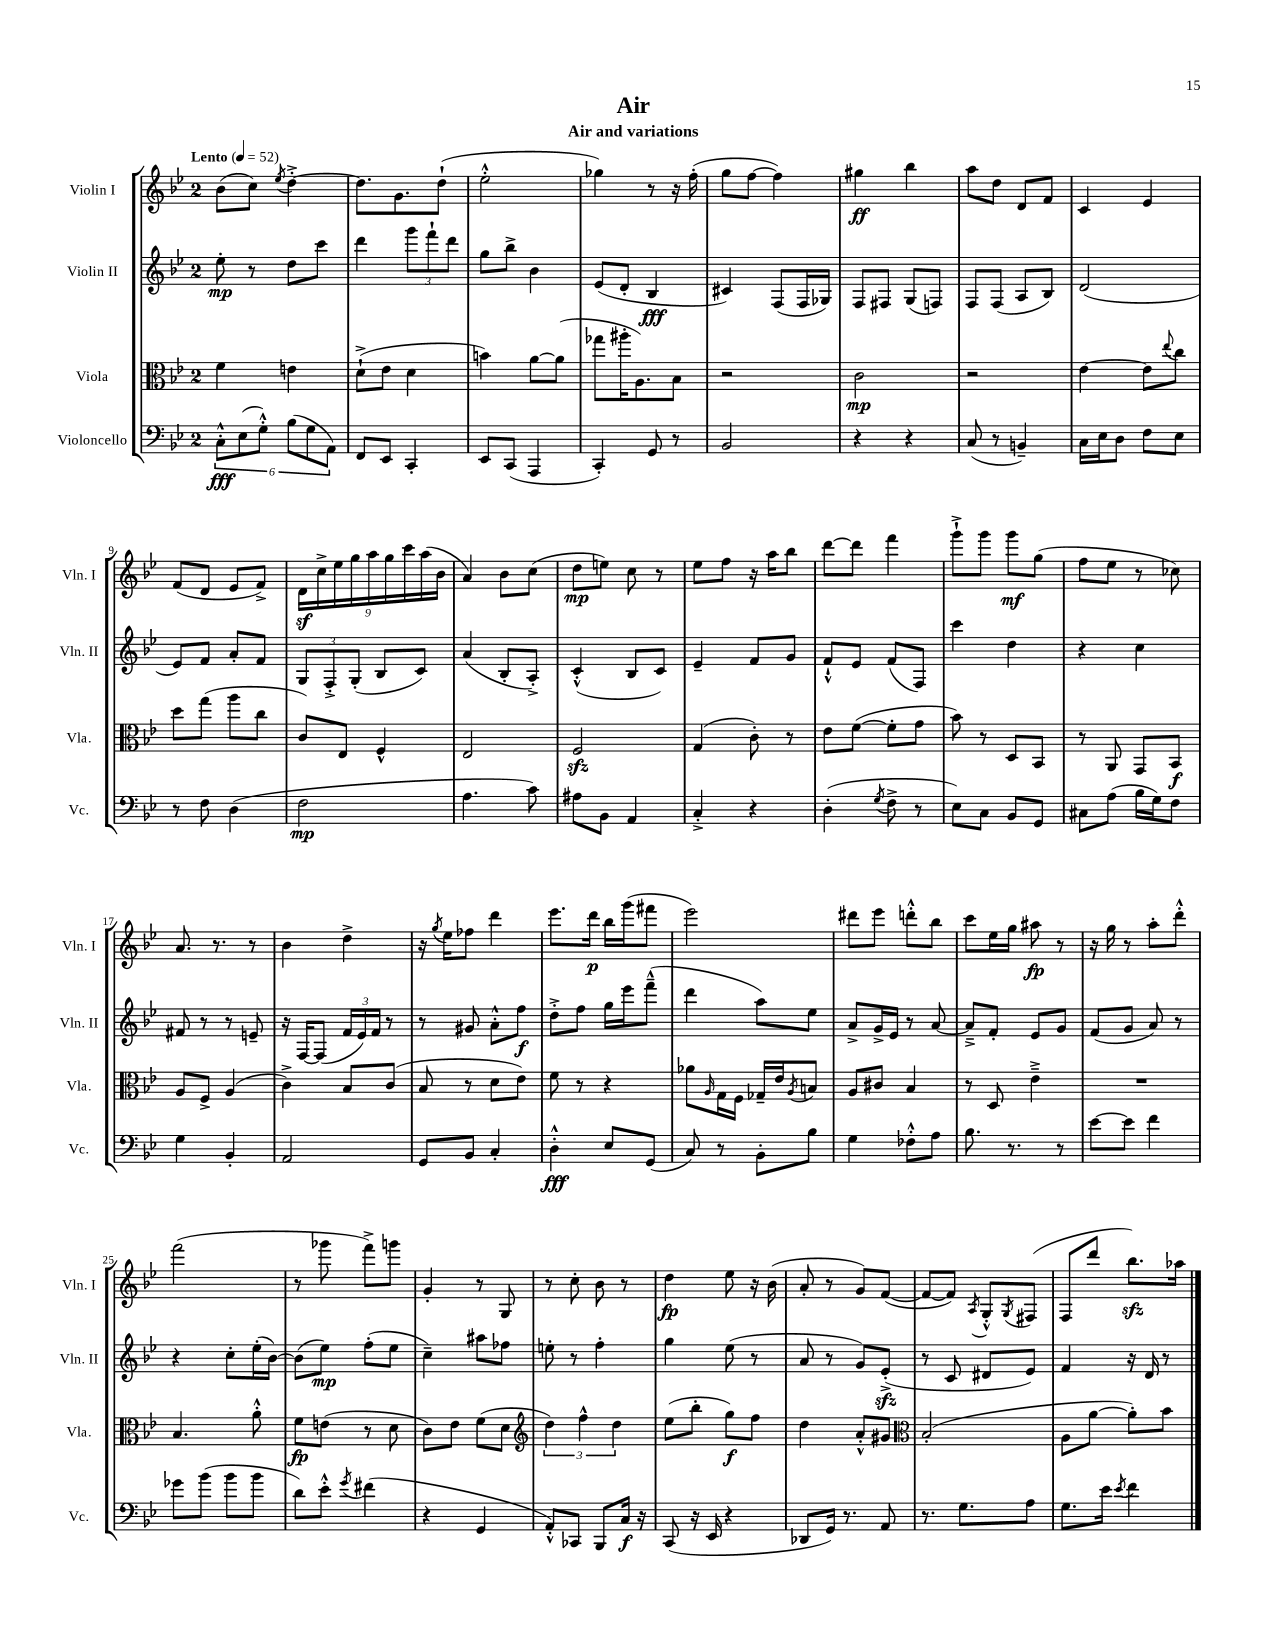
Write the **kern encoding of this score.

**kern	**kern	**kern	**kern
*staff4	*staff3	*staff2	*staff1
*clefF4	*clefC3	*clefG2	*clefG2
*k[b-e-]	*k[b-e-]	*k[b-e-]	*k[b-e-]
*M2/4	*M2/4	*M2/4	*M2/4
*MM52	*MM52	*MM52	*MM52
12C'^^\L	4f\	8ee-'\	(8b-\L
(12E-\	.	.	.
.	.	8r	8cc\J)
12G'^^\J)	.	.	.
.	.	.	8qee-/
(12B-\L	4e\	8dd\L	[4dd'^\
12G\	.	.	.
.	.	8ccc\J	.
12AA\J)	.	.	.
=	=	=	=
8FF/L	(8d`^\L	4ddd\	8.dd\]L
8EE-/J	8e-\J	.	.
.	.	.	8.g\
4CC'/	4d\	12ggg\L	.
.	.	12fff`\	.
.	.	.	(8dd`\J
.	.	12ddd\J	.
=	=	=	=
8EE-/L	4b\)	8gg\L	2ee-'^^\
(8CC/J	.	8bb-^\J	.
4AAA/	[8a\L	4b-\	.
.	(8a\]J	.	.
=	=	=	=
4CC'/)	8gg-\L	(8e-/L	4gg-\)
.	16aa#'\K	8d'/J	.
.	8.A\)	.	.
8GG/	.	4B-/	8r
8r	8B-\J	.	16r
.	.	.	(16ff'\
=	=	=	=
2BB-/	2r	4c#/)	8gg\L
.	.	.	[8ff\J
.	.	(8F/L	4ff\])
.	.	16F/L	.
.	.	16G-/JJ)	.
=	=	=	=
4r	2c\	8F/L	4gg#\
.	.	8F#/J	.
4r	.	(8G/L	4bb-\
.	.	8F/J)	.
=	=	=	=
(8C/	2r	8F/L	8aa\L
8r	.	(8F/J	8dd\J
4BB~/)	.	8A/L	8d/L
.	.	8B-/J)	8f/J
=	=	=	=
16C\LL	[4e-\	(2d/	4c/
16E-\J	.	.	.
8D\J	.	.	.
8F\L	8e-\]L	.	4e-/
.	8qqee-/	.	.
8E-\J	8cc\J	.	.
=	=	=	=
8r	8dd\L	8e-/L)	(8f/L
8F\	(8gg\J	8f/J	8d/J
(4D\	8aa\L	8a'/L	8e-/L
.	8cc\J	8f/J	8f^/J)
=	=	=	=
2F\	8c/L)	12G/L	18d\LL
.	.	.	18cc^\
.	.	12F'^/	.
.	.	.	18ee-\
.	8E-/J	.	.
.	.	(12G'/J	18gg\
.	.	.	18aa\
.	4F^^/	8B-/L	.
.	.	.	18gg\
.	.	.	18ccc\
.	.	8c/J)	.
.	.	.	(18aa\
.	.	.	18b-\JJ
=	=	=	=
4.A\	2E-/	(4a/	4a/)
.	.	8B-'/L	8b-\L
8c\)	.	8A'^/J)	(8cc\J
=	=	=	=
8A#\L	2F/	(4c'^^/	8dd\L
8BB-\J	.	.	8ee\J)
4AA/	.	8B-/L	8cc\
.	.	8c/J)	8r
=	=	=	=
4C'^/	(4G/	4e-~/	8ee-\L
.	.	.	8ff\J
4r	8c'\)	8f/L	16r
.	.	.	16aa\LK
.	8r	8g/J	8bb-\J
=	=	=	=
(4D'\	8e-\L	8f`^^/L	[8ddd\L
.	([8f\J	8e-/J	8ddd\]J
8qG/	.	.	.
8F^\	8f'\]L	(8f/L	4fff\
8r	8g\J	8F/J)	.
=	=	=	=
8E-\L)	8b-\)	4ccc\	8ggg`^\L
8C\J	8r	.	8ggg\J
8BB-/L	8D/L	4dd\	8ggg\L
8GG/J	8BB-/J	.	(8gg\J
=	=	=	=
8C#\L	8r	4r	8ff\L
(8A\J	8AA/	.	8ee-\J
16B-\LL	8GG/L	4cc\	8r
16G\J)	.	.	.
8F\J	8BB-/J	.	8cc-\)
=	=	=	=
4G\	8A/L	8f#/	8.a/
.	8F^/J	8r	.
.	.	.	8.r
4BB-'/	(4A/	8r	.
.	.	8e~/	8r
=	=	=	=
2AA/	4c^\)	16r	4b-\
.	.	[16F/LK	.
.	.	(8F/]J	.
.	8B-/L	24f/LL	4dd^\
.	.	24e-/)	.
.	.	24f/JJ	.
.	(8c/J	8r	.
=	=	=	=
8GG/L	8B-/	8r	16r
.	.	.	8qgg/
.	.	.	16ee-\LK
8BB-/J	8r	8g#/	8ff-\J
4C'/	8d\L	8a'^^\L	4ddd\
.	8e-\J)	8ff\J	.
=	=	=	=
4D'^^\	8f\	8dd'^\L	8.eee-\L
.	8r	8ff\J	.
.	.	.	16ddd\Jk
8E-/L	4r	16gg\LL	16bb-\LL
.	.	16eee-\J	(16ggg\J
(8GG/J	.	(8fff~^^\J	8fff#\J
=	=	=	=
8C/)	8a-\L	4ddd\	2eee-\)
.	16qqA/	.	.
8r	16G\L	.	.
.	16F\JJ	.	.
8BB-'\L	16G-~/LL	8aa\L)	.
.	16e-/J	.	.
.	8qA/	.	.
8B-\J	8B/J	8ee-\J	.
=	=	=	=
4G\	8A/L	8a^/L	8ddd#\L
.	8c#/J	16g^/L	8eee-\J
.	.	16e-/JJ	.
8F-'^^\L	4B-/	8r	8ddd'^^\L
8A\J	.	[8a/	8bb-\J
=	=	=	=
8.B-\	8r	8a~^/]L	8ccc\L
.	8D/	8f'/J	16ee-\L
8.r	.	.	16gg\JJ
.	4e-~^\	8e-/L	8aa#\
8r	.	8g/J	8r
=	=	=	=
[8e-\L	2r	(8f/L	16r
.	.	.	16gg\
8e-\]J	.	8g/J	8r
4f\	.	8a/)	8aa'\L
.	.	8r	8ddd'^^\J
=	=	=	=
8g-\L	4.B-/	4r	(2fff\
(8b-\J	.	.	.
8b-\L	.	8cc'\L	.
8b-\J	8a'^^\	(16ee-'\L	.
.	.	[16b-\JJ)	.
=	=	=	=
8d\L)	8f\L	(8b-\]L	8r
8e-'^^\J	(8e\J	8ee-\J)	8ggg-\
8qg/	.	.	.
(4f#\	8r	(8ff'\L	8fff^\L)
.	8d\	8ee-\J	8ggg\J
=	=	=	=
4r	8c\L)	4cc~\)	4g'/
.	8e-\J	.	.
4GG/	(8f\L	8aa#\L	8r
.	8d\J	8ff-\J	8G/
=	=	=	=
*	*clefG2	*	*
8AA'^^/L)	6dd\)	8ee'\	8r
8CC-/J	.	8r	8cc'\
.	6ff^^\	.	.
8BBB-/L	.	4ff'\	8b-\
.	6dd\	.	.
16C/Jk	.	.	8r
16r	.	.	.
=	=	=	=
(8CC/	(8ee-\L	4gg\	4dd\
16r	8bb-'\J	.	.
16EE-/	.	.	.
4r	8gg\L)	(8ee-\	8ee-\
.	8ff\J	8r	16r
.	.	.	(16b-\
=	=	=	=
8DD-/L	4dd\	8a/	8a'/
16GG/Jk)	.	8r	8r
8.r	.	.	.
.	8a'^^/L	8g/L)	8g/L)
8AA/	8g#/J	(8e-'^/J	([8f/J
=	=	=	=
*	*clefC3	*	*
8.r	(2B-'/	8r	8f/_L
.	.	8c/	8f/]J)
8.G\L	.	.	.
.	.	.	8qA/
.	.	8d#/L	8G'^^/L
.	.	.	8qG/
8A\J	.	8e-/J)	(8F#/J
=	=	=	=
8.G\L	8A\L	4f/	8F/L
.	[8a\J	.	8ddd/J
16e-\Jk	.	.	.
8qe-/	.	.	.
4f\	8a'\]L)	16r	8.bb-\L)
.	.	16d/	.
.	8b-\J	8r	.
.	.	.	16aa-\Jk
==	==	==	==
*-	*-	*-	*-
